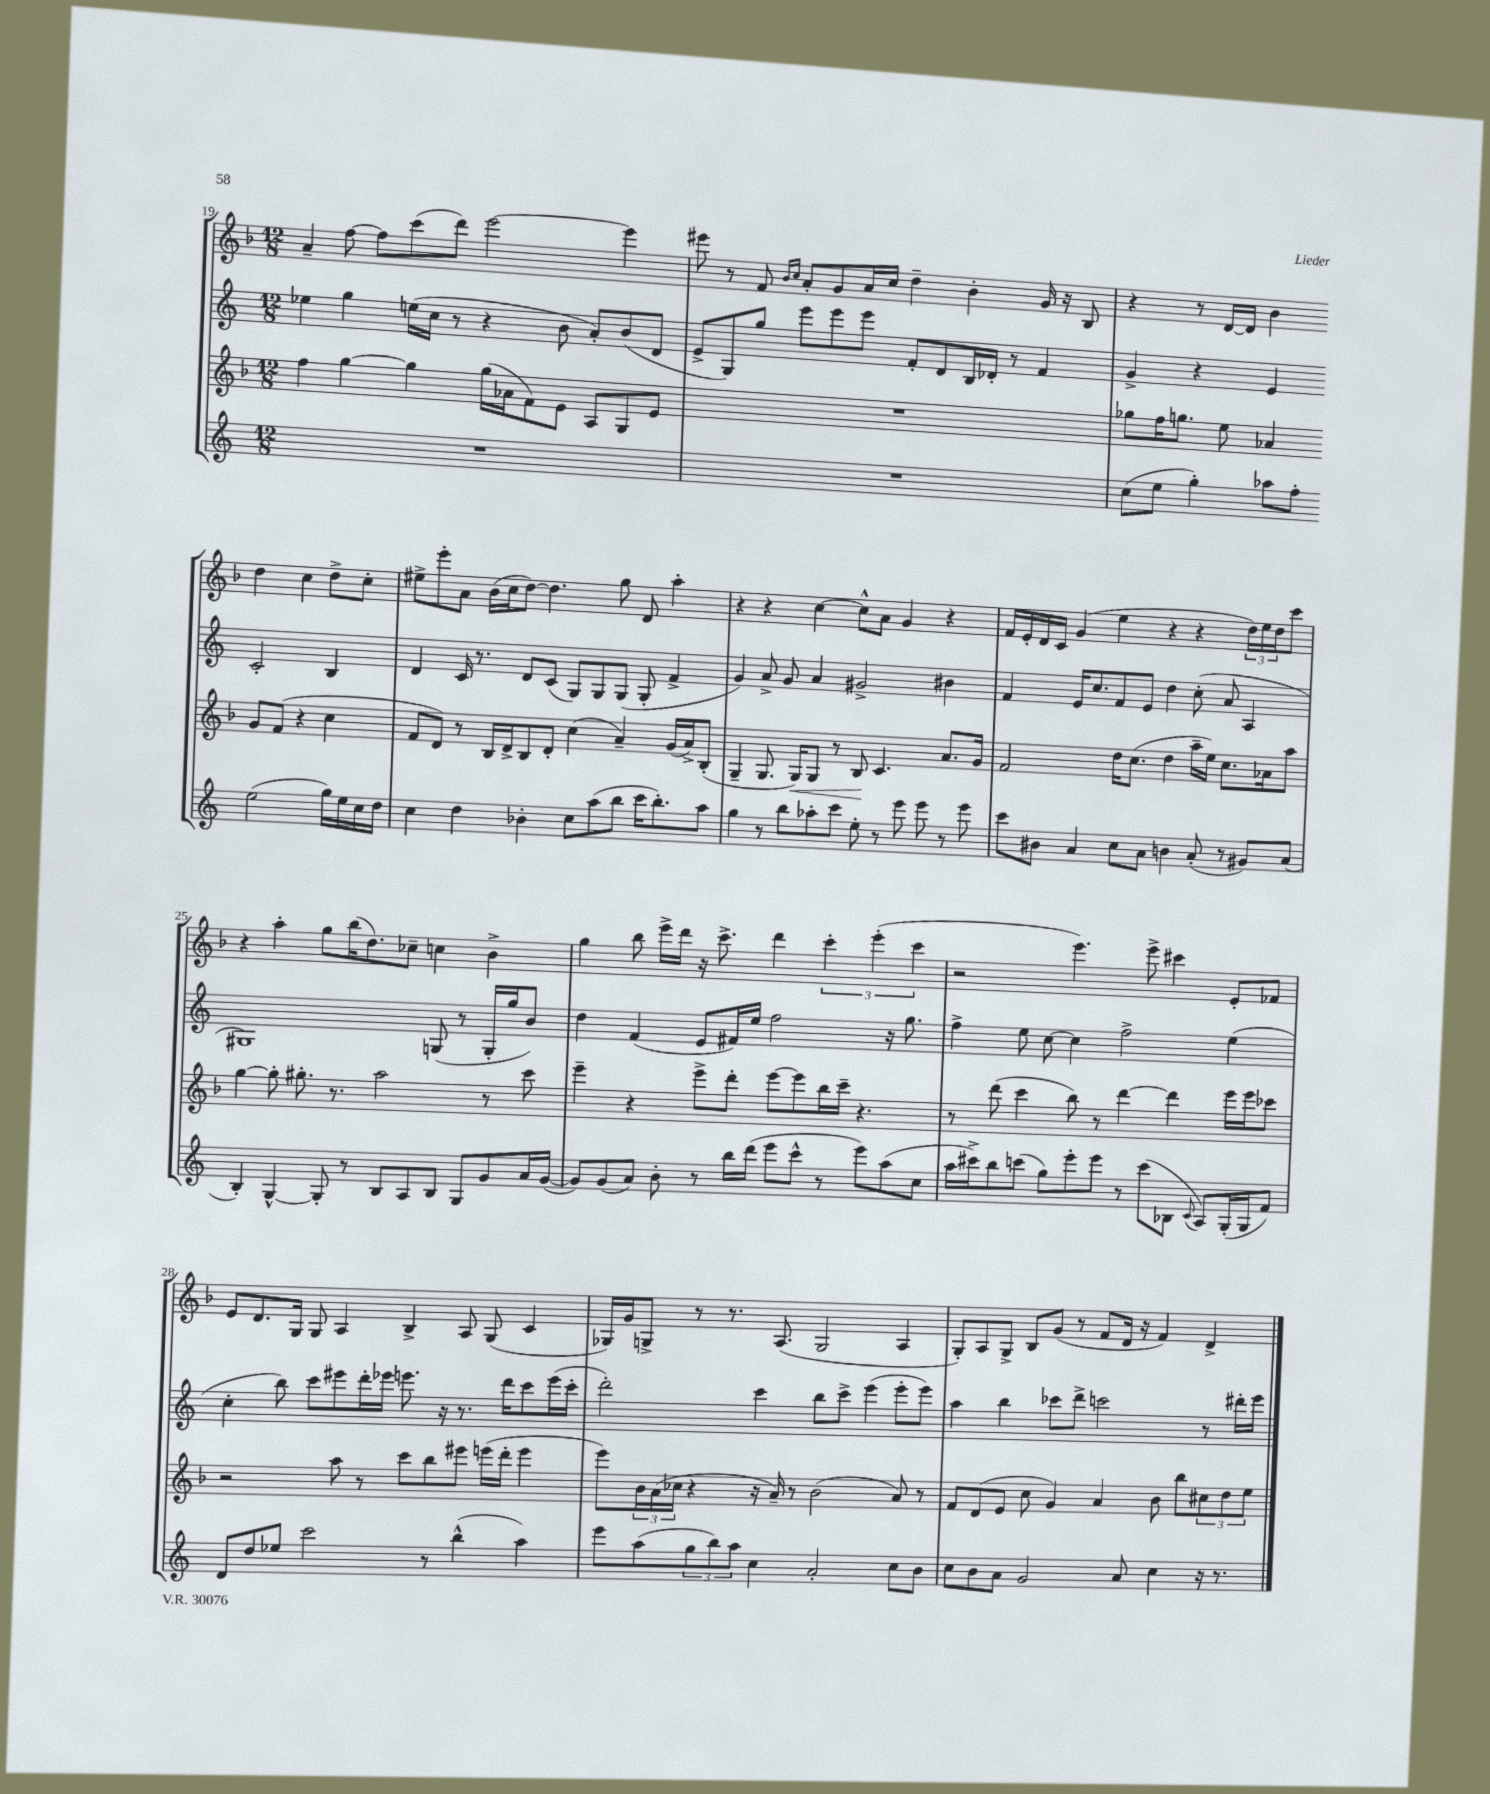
<<
\new StaffGroup <<
\new Staff = "s0" {
    \clef treble \key f \major \numericTimeSignature \time 12/8
    a'4-- f''8~ f''8 c'''8( d'''8) e'''2~ e'''4 |
    eis'''8 r8 f'8 \grace { bes'16 c''16 } a'8-. g'8 a'16 c''16 d''4-- bes'4-. g'16 r16 bes8 |
    r4 r8 d'16~ d'16 bes'4 d''4 c''4 d''8-> c''8-. |
    eis''8-> e'''8-. a'8 bes'16( c''16 d''8~) d''4. g''8 d'8 a''4-. |
    r4 r4 c''4~ c''8-^ a'8 g'4 r4 |
    f'16 e'16-. d'16 c'16 g'4( e''4 r4 r4 \tuplet 3/2 { d''16) e''16 d''16 } c'''8 |
    r4 a''4-. g''8 bes''16( d''8.) ces''8-- c''4 bes'4-> |
    g''4 bes''8 e'''16-> d'''16 r16 c'''8.-> d'''4 \tuplet 3/2 { c'''4-. e'''4-.( c'''4 } |
    r2 e'''4.) e'''8-> cis'''4 e'8-. fes'8 |
    e'8 d'8. g16 g8 a4 bes4-> a8 g8( c'4 |
    ges16) g'16 g8-> r8 r8. a8.( g2 a4 |
    g8-.) a8 g8-> bes8 g'8( r8 f'8 d'16 r16 f'4) d'4-> \bar "|." |
}
\new Staff = "s1" {
    \clef treble \key c \major \numericTimeSignature \time 12/8
    ees''4 g''4 e''16( c''16 r8 r4 b'8 a'8-.) b'8( d'8 |
    e'8-> g8) g''8 e'''8 e'''8 e'''8 f'8-. d'8 b16 des'16-. r8 f'4 |
    g'4-> r4 e'4 c'2-. b4 |
    d'4 c'16 r8. d'8 c'8( g8) g8 g8( g8-. f'4-> |
    g'4) a'8-> g'8 a'4 gis'2-> bis'4 |
    f'4 e'16 c''8. f'8 e'8 d''4 c''8-.( a'8 a4 |
    gis1) g8( r8 g16-. g''16 b'8) |
    d''4 f'4( e'8 fis'16) e''16 f''2 r16 g''8. |
    f''4-> e''8 c''8~ c''4 f''2-> e''4( |
    c''4-. b''8) c'''8 eis'''8 d'''16-. ees'''16 e'''8. r16 r8. d'''16 c'''8 e'''16( c'''16-. |
    d'''2-.) c'''4 b''8 c'''8-> e'''4( e'''8-. e'''8) |
    a''4 b''4 ces'''8 d'''8-> c'''2 r8 dis'''16-. e'''16 \bar "|." |
}
\new Staff = "s2" {
    \clef treble \key f \major \numericTimeSignature \time 12/8
    f''4 g''4~ g''4 g''16( aes'16 f'8) e'8 a8 g8 e'8 |
    R1. |
    ges''8 f''16 g''8. e''8 aes'4 g'8 f'8( r4 c''4 |
    f'8 d'8) r8 bes16 d'16-> bes8 d'8-. c''4( a'4--) g'16( a'16->) bes8-.( |
    g4-- g8. g16\<) g8 r8 bes8\! c'4. a'8. g'16 |
    f'2 d''16 c''8.( d''4 a''16-- e''16) c''8. aes'16 a''8 |
    g''4~ g''8-. gis''8.-. r8. a''2 r8 c'''8 |
    e'''4-- r4 e'''8-> d'''8-. e'''8~ e'''8 bes''16 c'''16-- r4. |
    r8 d'''8( c'''4 bes''8) r8 d'''4~ d'''4 e'''16 e'''16 ces'''8 |
    r2 a''8 r8 c'''8 bes''8 eis'''8 e'''16( d'''16-. e'''4 |
    e'''8) \tuplet 3/2 { bes'16 a'16( ces''16 } r4 r16 a'16--) r8 bes'2( a'8) r8 |
    f'8 d'8( e'8 c''8 g'4) a'4 bes'8 bes''8 \tuplet 3/2 { cis''8 d''8 e''8 } \bar "|." |
}
\new Staff = "s3" {
    \clef treble \key c \major \numericTimeSignature \time 12/8
    R1. |
    R1. |
    c''8( e''8 g''4-.) aes''8 f''8-. e''2( g''16) e''16 c''16 d''16 |
    c''4 d''4 bes'4-. c''8 a''8( b''8 c'''16 b''8.-.) a''8 |
    g''4 r8 b''8 aes''8-. c'''8 e''8-. r8 e'''8 e'''8 r8 e'''8 |
    c'''8 bis'8 a'4 c''8 a'8 b'4 a'8-.( r8 gis'8) a'8( |
    b4-.) g4~-^ g8-. r8 b8 a8 b8 g8 g'8 a'16 g'16~( |
    g'8) g'8( a'8) b'8-. r8 b''16 d'''16( e'''8 c'''8-^ r8 e'''8) a''8( c''8 |
    a''16 cis'''16->) b''8 c'''8( g''8) e'''8-. e'''8 r8 c'''8( bes8 \appoggiatura { c'8 } a8) g16-.( g16 f'8) |
    d'8 d''8 ees''8 c'''2 r8 b''4-^( a''4) |
    e'''8 a''8( \tuplet 3/2 { g''8 b''8) a''8 } c''4 a'2-. c''8 b'8 |
    c''8 b'8 a'8 g'2 a'8 c''4 r16 r8. \bar "|." |
}
>>
>>
\layout { \context { \Score currentBarNumber = #19 } }
